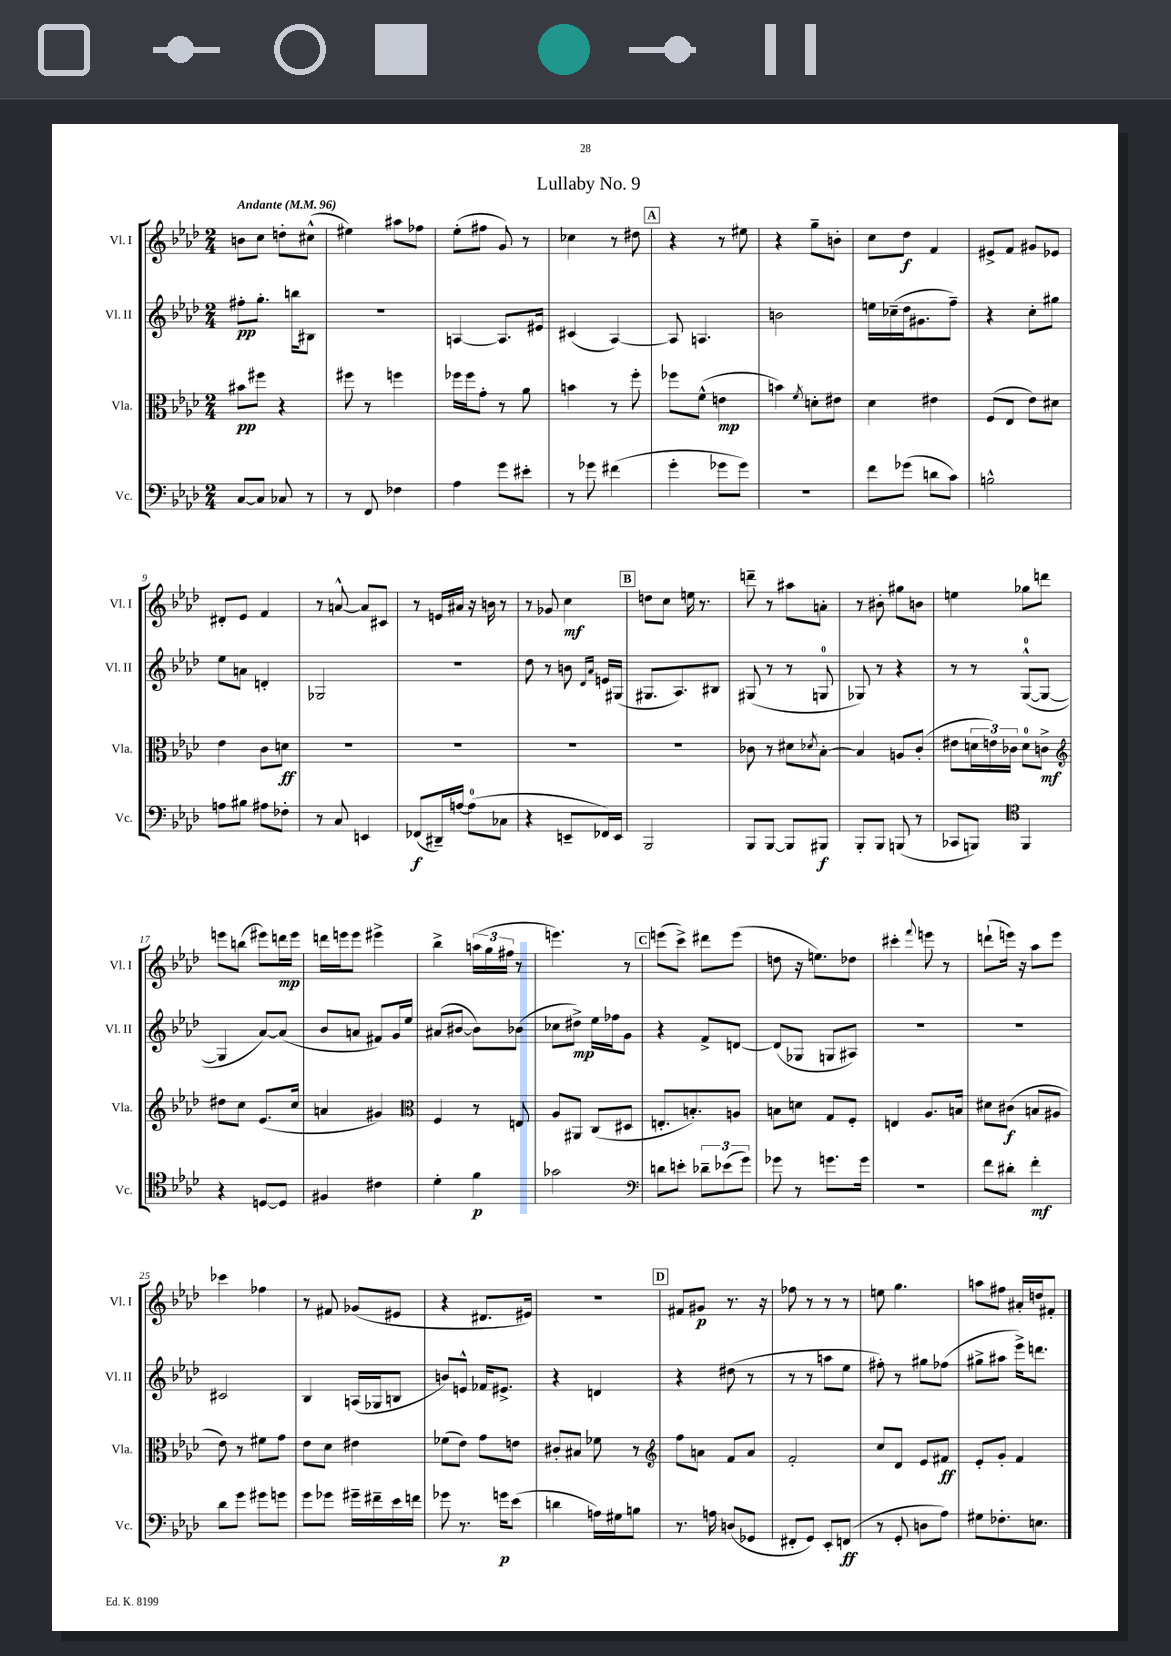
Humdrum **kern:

**kern	**dynam	**kern	**dynam	**kern	**dynam	**kern	**dynam
*part4	*part4	*part3	*part3	*part2	*part2	*part1	*part1
*staff4	*staff4	*staff3	*staff3	*staff2	*staff2	*staff1	*staff1
*I"Vc.	*	*I"Vla.	*	*I"Vl. II	*	*I"Vl. I	*
*I'Vc.	*	*I'Vla.	*	*I'Vl. II	*	*I'Vl. I	*
*clefF4	*	*clefC3	*	*clefG2	*	*clefG2	*
*k[b-e-a-d-]	*	*k[b-e-a-d-]	*	*k[b-e-a-d-]	*	*k[b-e-a-d-]	*
*M2/4	*	*M2/4	*	*M2/4	*	*M2/4	*
*MM96	*	*MM96	*	*MM96	*	*MM96	*
=1	=1	=1	=1	=1	=1	=1	=1
!	!	!	!	!	!	!LO:TX:a:B:t=Andante	!
[8C/L	.	8b#X\L	pp	8ff#X'\L	pp	8bn\L	.
8C/J]	.	8ff#X\J	.	8.gg'\J	.	8cc\J	.
8C-X/	.	4r	.	.	.	8ddn'\L	.
.	.	.	.	16bbn\KL	.	.	.
8r	.	.	.	8B#X\J	.	(8cc#X^^\J	.
=2	=2	=2	=2	=2	=2	=2	=2
8r	.	8ff#X\	.	2r	.	4ee#X\)	.
8FF/	.	8r	.	.	.	.	.
4F-X\	.	4ffn\	.	.	.	8aa#X\L	.
.	.	.	.	.	.	8ff-X\J	.
=3	=3	=3	=3	=3	=3	=3	=3
4A-\	.	16ff-X\LL	.	[4An/	.	(8ee-'\L	.
.	.	16ff-\J	.	.	.	.	.
.	.	8g'\J	.	.	.	8ff#X\J	.
8g\L	.	8r	.	8.A/L]	.	8g/)	.
8e#X'\J	.	8a-\	.	.	.	8r	.
.	.	.	.	16e#X/Jk	.	.	.
=4	=4	=4	=4	=4	=4	=4	=4
8r	.	4bn\	.	(4c#X/	.	4cc-X\	.
8g-X\	.	.	.	.	.	.	.
(4f#X\	.	8r	.	[4A-/)	.	8r	.
.	.	8ff'\	.	.	.	8dd#X\	.
!!LO:REH:place=s1:t=A
=5	=5	=5	=5	=5	=5	=5	=5
4g'\	.	8ff-X\L	.	8A-/]	.	4r	.
.	.	(8f^^\J	.	4.An/	.	.	.
8g-X\L	.	4en\	mp	.	.	8r	.
8g-\J)	.	.	.	.	.	8ee#X\	.
=6	=6	=6	=6	=6	=6	=6	=6
2r	.	4bn\)	.	2bn\	.	4r	.
.	.	8qf/	.	.	.	.	.
.	.	8dn'\L	.	.	.	8gg~\L	.
.	.	8e#X\J	.	.	.	8bn'\J	.
=7	=7	=7	=7	=7	=7	=7	=7
8f\L	.	4d-\	.	16een\LL	.	8cc\L	.
.	.	.	.	(16cc-X~\	.	.	.
(8g-X\J	.	.	.	16dd-\J	.	8dd-\J	f
.	.	.	.	8.g#X\	.	.	.
8dn\L	.	4e#X\	.	.	.	4f/	.
8c\J)	.	.	.	8ff~\J)	.	.	.
=8	=8	=8	=8	=8	=8	=8	=8
2Bn^^\	.	(8F/L	.	4r	.	8e#X^/L	.
.	.	8E-/J	.	.	.	8f/J	.
.	.	8e-\L)	.	8cc'\L	.	8g#X/L	.
.	.	8d#X\J	.	8gg#X\J	.	8e-X/J	.
!!LO:LB:g=z
=9	=9	=9	=9	=9	=9	=9	=9
8An\L	.	4e-\	.	8ee-\L	.	8d#X'/L	.
8B#X\J	.	.	.	8an\J	.	8e-/J	.
8A#X\L	.	8c\L	.	4dn'/	.	4f/	.
8F-X'\J	.	8dn\J	ff	.	.	.	.
=10	=10	=10	=10	=10	=10	=10	=10
8r	.	2r	.	2G-X/	.	8r	.
8C/	.	.	.	.	.	[8an^^/	.
4EEn/	.	.	.	.	.	8a/L]	.
.	.	.	.	.	.	8c#X/J	.
=11	=11	=11	=11	=11	=11	=11	=11
(8FF-X/L	f	2r	.	2r	.	8r	.
16DD#X~/L)	.	.	.	.	.	16en/LL	.
[16An/JJ	.	.	.	.	.	16a#X/JJ	.
(8A\L]	.	.	.	.	.	16r	.
.	.	.	.	.	.	16bn\	.
8C-X\J	.	.	.	.	.	8r	.
=12	=12	=12	=12	=12	=12	=12	=12
4r	.	2r	.	8dd-\	.	8r	.
.	.	.	.	8r	.	8g-X/	.
8EEn~/L	.	.	.	8bn\	.	4cc\	mf
.	.	.	.	16qqd-/LL	.	.	.
.	.	.	.	16qqa-/JJ	.	.	.
16FF-X/L)	.	.	.	16en/LL	.	.	.
16EE/JJ	.	.	.	(16G#X/JJ	.	.	.
!!LO:REH:place=s1:t=B
=13	=13	=13	=13	=13	=13	=13	=13
2BBB-/	.	2r	.	8.G#X/L	.	8ddn\L	.
.	.	.	.	.	.	8cc\J	.
.	.	.	.	8.A-/)	.	.	.
.	.	.	.	.	.	16een\	.
.	.	.	.	.	.	8.r	.
.	.	.	.	8B#X/J	.	.	.
=14	=14	=14	=14	=14	=14	=14	=14
8BBB-/L	.	8c-X\	.	(8G#X/	.	8dddn~\	.
[8BBB-/J	.	8r	.	8r	.	8r	.
8BBB-/L]	.	8d#X\L	.	8r	.	8aa#X\L	.
.	.	8qd-X/	.	.	.	.	.
8BBB#X/J	f	[8B-'\J	.	8Gn/	.	8an'\J	.
=15	=15	=15	=15	=15	=15	=15	=15
8BBB-'/L	.	4B-/]	.	8G-X/)	.	8r	.
8BBB-/J	.	.	.	8r	.	8b#X'\	.
(8BBBn/	.	8An/L	.	4r	.	8gg#X\L	.
8r	.	(8c'/J	.	.	.	8bn\J	.
=16	=16	=16	=16	=16	=16	=16	=16
8CC-X/L	.	8e#X\L	.	8r	.	4een\	.
8BBBn/J)	.	24dn\L	.	8r	.	.	.
.	.	24en\)	.	.	.	.	.
.	.	24c-X\JJ	.	.	.	.	.
*clefC4	*	*	*	*	*	*	*
4FF/	.	8d\L	.	([8G^^/L	.	8gg-X\L	.
.	.	8cn^\J	mf	8G/J_	.	8dddn\J	.
!!LO:LB:g=z
=17	=17	=17	=17	=17	=17	=17	=17
*	*	*clefG2	*	*	*	*	*
4r	.	8dd#X\L	.	4G/]	.	8eeen\L	.
.	.	8cc\J	.	.	.	(8bbn\J	.
[8Dn/L	.	(8.e-/L	.	[8a-/L)	.	8eee#X\L)	.
8D/J]	.	.	.	(8a-/J]	.	16dddn\L	mp
.	.	16cc/Jk	.	.	.	16eee#\JJ	.
=18	=18	=18	=18	=18	=18	=18	=18
4F#X/	.	4an/	.	8b-/L	.	16dddn\LL	.
.	.	.	.	.	.	16eeen\J	.
.	.	.	.	8an/J	.	8eee\J	.
4c#X\	.	4g#X/)	.	8f#X/L)	.	4eee#X^\	.
.	.	.	.	16g/L	.	.	.
.	.	.	.	16ee-/JJ	.	.	.
=19	=19	=19	=19	=19	=19	=19	=19
*	*	*clefC3	*	*	*	*	*
4d-'\	.	4F/	.	(8a#X/L	.	4bb-^\	.
.	.	.	.	[8b#X/J	.	.	.
4f\	p	8r	.	8b#\L])	.	(24aan\LL	.
.	.	.	.	.	.	24gg\	.
.	.	.	.	.	.	24ff#X\JJ	.
.	.	8En/	.	(8b-X\J	.	8r	.
=20	=20	=20	=20	=20	=20	=20	=20
2g-X\	.	8A-/L	.	8cc-X\L	.	4.eeen\)	.
.	.	8AA#X/J	.	8dd#X^\J)	mp	.	.
.	.	(8C/L	.	16ee-\LL	.	.	.
.	.	.	.	16ff-X\J	.	.	.
.	.	8D#X/J	.	8g\J	.	8r	.
!!LO:REH:place=s1:t=C
=21	=21	=21	=21	=21	=21	=21	=21
*clefF4	*	*	*	*	*	*	*
8dn\L	.	8.En'/L	.	4r	.	(8eeen\L	.
8en'\J	.	.	.	.	.	8ccc^\J)	.
.	.	8.Bn'/)	.	.	.	.	.
12d-X~\L	.	.	.	8f^/L	.	8ddd#X\L	.
(12e-X\	.	.	.	.	.	.	.
.	.	8An/J	.	[8dn/J	.	(8eee\J	.
12g\J)	.	.	.	.	.	.	.
=22	=22	=22	=22	=22	=22	=22	=22
8g-X\	.	8Bn\L	.	(8d/L]	.	8ddn\	.
8r	.	8dn\J	.	8G-X/J	.	16r	.
.	.	.	.	.	.	8.een\L)	.
8.gn\L	.	8G/L	.	8Gn/L	.	.	.
.	.	8F'/J	.	8A#X/J)	.	8dd-X\J	.
16g\Jk	.	.	.	.	.	.	.
=23	=23	=23	=23	=23	=23	=23	=23
2r	.	4En/	.	2r	.	4ccc#X'\	.
.	.	.	.	.	.	8qqfff/	.
.	.	8.A-/L	.	.	.	8eeen\	.
.	.	.	.	.	.	8r	.
.	.	16Bn/Jk	.	.	.	.	.
=24	=24	=24	=24	=24	=24	=24	=24
8f\L	.	8d#X\L	.	2r	.	(8dddn`\L	.
8d#X'\J	.	(8c#X\J	f	.	.	16eeen\Jk)	.
.	.	.	.	.	.	16r	.
4f'\	mf	8Bn/L	.	.	.	8aa-\L	.
.	.	8A#X/J	.	.	.	8eee\J	.
!!LO:LB:g=z
=25	=25	=25	=25	=25	=25	=25	=25
8d-\L	.	8e-\)	.	2c#X/	.	4ccc-X\	.
8g\J	.	8r	.	.	.	.	.
8g#X\L	.	8f#X\L	.	.	.	4ff-X\	.
8gn\J	.	8g\J	.	.	.	.	.
=26	=26	=26	=26	=26	=26	=26	=26
8g\L	.	8e-\L	.	4B-/	.	8r	.
8g-X\J	.	8d-\J	.	.	.	8f#X/	.
16g#X~\LL	.	4e#X\	.	(16An/LL	.	(8g-X/L	.
16f#X~\	.	.	.	16G-X/J	.	.	.
16e-\	.	.	.	8Bn/J	.	8e#X/J	.
16fn\JJ	.	.	.	.	.	.	.
=27	=27	=27	=27	=27	=27	=27	=27
8g-X\	.	(8f-X\L	.	8bn/L)	.	4r	.
8.r	.	8e-\J)	.	8en^^/J	.	.	.
.	.	8g\L	.	16f-X/KL	.	8.d#X/L	.
16gn\KL	p	.	.	8.e#X^/J	.	.	.
(8e-\J	.	8en\J	.	.	.	.	.
.	.	.	.	.	.	16e#X/Jk)	.
=28	=28	=28	=28	=28	=28	=28	=28
4dn\	.	8c#X'/L	.	4r	.	2r	.
.	.	8B#X/J	.	.	.	.	.
16An\LL)	.	8f-X\	.	4dn/	.	.	.
16G#X\J	.	.	.	.	.	.	.
8Bn\J	.	8r	.	.	.	.	.
!!LO:REH:place=s1:t=D
=29	=29	=29	=29	=29	=29	=29	=29
*	*	*clefG2	*	*	*	*	*
8.r	.	8ff\L	.	4r	.	8f#X/L	.
.	.	8an\J	.	.	.	8g#X/J	p
16An\	.	.	.	.	.	.	.
(8Dn/L	.	8f/L	.	(8dd#X\	.	8.r	.
8GG-X/J	.	8a/J	.	8r	.	.	.
.	.	.	.	.	.	16r	.
=30	=30	=30	=30	=30	=30	=30	=30
8FF#X'/L	.	2f'/	.	8r	.	8ff-X\	.
8GG/J)	.	.	.	8r	.	8r	.
8EE-'/L	.	.	.	8aan\L	.	8r	.
(8FFn/J	ff	.	.	8ee-\J	.	8r	.
=31	=31	=31	=31	=31	=31	=31	=31
8r	.	8cc/L	.	8ff#X'\)	.	8een\	.
8GG'/	.	8d-/J	.	8r	.	4.gg\	.
8Dn\L	.	8e-/L	.	8gg#X\L	.	.	.
8A-\J)	.	8f#X/J	ff	(8ff-X\J	.	.	.
=32	=32	=32	=32	=32	=32	=32	=32
8G#X\L	.	8e-'/L	.	8gg#X^\L	.	8aan\L	.
8.F-X'\	.	8g'/J	.	8aa#X\J	.	8ff#X\J	.
.	.	4f/	.	16eee-^\KL)	.	16a#X'/LL	.
8.En\J	.	.	.	8.dddn\J	.	16ddn/J	.
.	.	.	.	.	.	8f#X'/J	.
==	==	==	==	==	==	==	==
*-	*-	*-	*-	*-	*-	*-	*-
